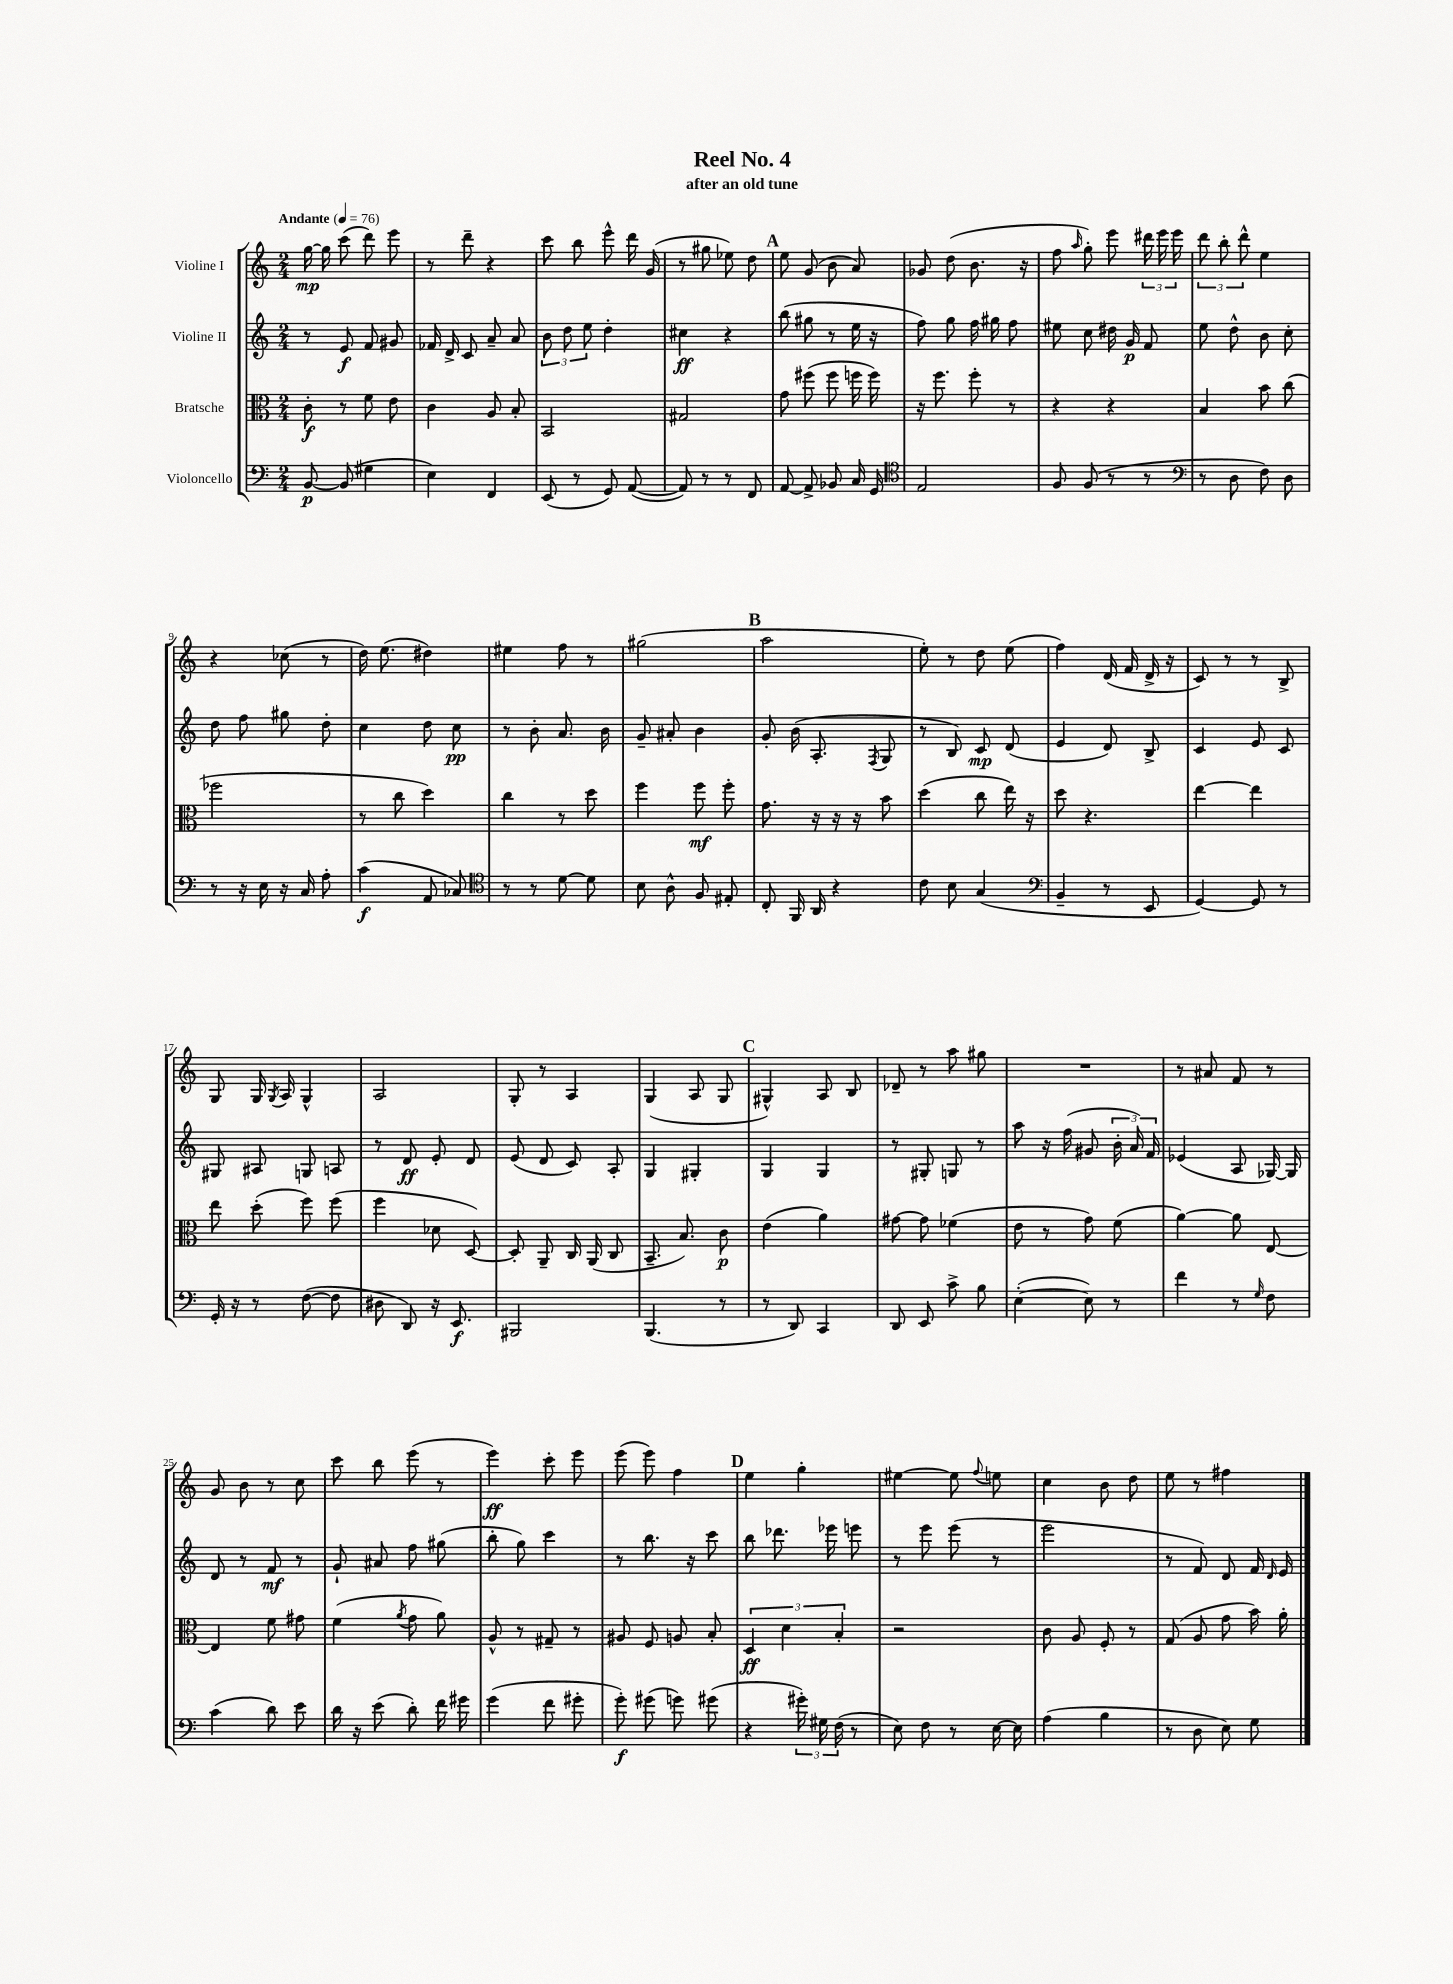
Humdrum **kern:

**kern	**kern	**kern	**kern
*staff4	*staff3	*staff2	*staff1
*clefF4	*clefC3	*clefG2	*clefG2
*k[]	*k[]	*k[]	*k[]
*M2/4	*M2/4	*M2/4	*M2/4
*MM76	*MM76	*MM76	*MM76
[8BB	8c'	8r	[16gg
.	.	.	16gg]
(8BB]	8r	8e	(8ccc
4G#	8f	8f	8ddd)
.	8e	8g#	8eee
=	=	=	=
4E)	4c	16f-	8r
.	.	16d^	.
.	.	8c	8ddd~
4FF	8A	8a~	4r
.	8B'	8a	.
=	=	=	=
(8EE	2BB	12b	8ccc
.	.	12dd	.
8r	.	.	8bb
.	.	12ee	.
8GG)	.	4dd'	8eee^^
([8AA	.	.	16ddd
.	.	.	(16g
=	=	=	=
8AA])	2G#	4cc#	8r
8r	.	.	8gg#
8r	.	4r	8ee-)
8FF	.	.	8dd
=	=	=	=
[8AA	8g	(8bb	8ee
8AA^]	(8ff#	8gg#	(8g
8BB-	8ff#	8r	8b
16C	16ff	16ee	8a)
16GG	16ff)	16r	.
=	=	=	=
*clefC4	*	*	*
2E	16r	8ff)	8g-
.	8.ff	.	.
.	.	8gg	(8dd
.	8ff'	16ff	8.b
.	.	16gg#	.
.	8r	8ff	.
.	.	.	16r
=	=	=	=
8F	4r	8ee#	8ff
.	.	.	16qqaa
(8F	.	8cc	8gg')
8r	4r	16dd#	8eee
.	.	16g	.
8r	.	8f	24ddd#
.	.	.	24eee
.	.	.	24eee
=	=	=	=
*clefF4	*	*	*
8r	4B	8ee	12ddd
.	.	.	12bb'
8D	.	8dd^^	.
.	.	.	12ddd^^
8F)	8b	8b	4ee
8D	(8cc	8cc'	.
=	=	=	=
8r	2ff-	8dd	4r
16r	.	8ff	.
16E	.	.	.
16r	.	8gg#	(8cc-
16C	.	.	.
8A'	.	8dd'	8r
=	=	=	=
(4c	8r	4cc	16dd)
.	.	.	(8.ee
.	8cc	.	.
8AA	4dd)	8dd	4dd#)
8C-)	.	8cc	.
=	=	=	=
*clefC4	*	*	*
8r	4cc	8r	4ee#
8r	.	8b'	.
[8d	8r	8.a	8ff
8d]	8dd	.	8r
.	.	16b	.
=	=	=	=
8B	4ff	8g~	(2gg#
8A^^	.	8a#'	.
8F	8ff	4b	.
8E#'	8ff'	.	.
=	=	=	=
8C'	8.g	8g'	2aa
16FF	.	(16b	.
16AA	16r	8.A'	.
4r	16r	.	.
.	16r	.	.
.	.	8qF	.
.	8b	8G	.
=	=	=	=
8c	(4dd	8r	8ee')
8B	.	8B)	8r
(4G	8cc	8c	8dd
.	16ee)	(8d	(8ee
.	16r	.	.
=	=	=	=
*clefF4	*	*	*
4BB~	8dd	4e	4ff)
.	4.r	.	.
8r	.	8d)	(16d
.	.	.	16f
8EE	.	8B^	16d^
.	.	.	16r
=	=	=	=
[4GG)	[4ee	4c	8c)
.	.	.	8r
8GG]	4ee]	8e	8r
8r	.	8c	8B^
=	=	=	=
16GG'	8ee	8G#	8G
16r	.	.	.
8r	(8dd'	8A#	16G
.	.	.	8qG
.	.	.	16A
([8F	8ff)	8G	4G^^
8F]	(8ff	8A	.
=	=	=	=
8D#	4ff	8r	2A
8DD)	.	8d	.
16r	8d-	8e'	.
8.EE	.	.	.
.	[8D)	8d	.
=	=	=	=
2BBB#	8D']	(8e	8G'
.	8AA~	8d	8r
.	16C	8c)	4A
.	(16AA	.	.
.	8C	8A'	.
=	=	=	=
(4.BBB	8.BB~	4G	(4G
.	8.B)	.	.
.	.	4G#'	8A
8r	8c	.	8G
=	=	=	=
8r	(4e	4G	4G#^^)
8DD)	.	.	.
4CC	4a)	4G	8A
.	.	.	8B
=	=	=	=
8DD	[8g#	8r	8d-~
8EE	8g#]	8G#'	8r
8c^	(4f-	8G	8aa
8B	.	8r	8gg#
=	=	=	=
([4E'	8e	8aa	2r
.	8r	16r	.
.	.	(16ff	.
8E])	8g)	8g#	.
8r	(8f	24b'	.
.	.	24a)	.
.	.	24f	.
=	=	=	=
4f	[4a)	(4e-	8r
.	.	.	8a#
8r	8a]	8A	8f
16qqG	.	.	.
8F	[8E	[16G-)	8r
.	.	16G-]	.
=	=	=	=
(4c	4E]	8d	8g
.	.	8r	8b
8d)	8f	8f	8r
8e	8g#	8r	8cc
=	=	=	=
16d	(4f	8g`	8ccc
16r	.	.	.
(8e	.	8a#	8bb
.	8qa	.	.
8d')	8g	8ff	(8eee
16f	8a)	(8gg#	8r
16g#	.	.	.
=	=	=	=
(4g	8A^^	8bb'	4eee)
.	8r	8gg)	.
8f	8G#~	4ccc	8ccc'
8g#'	8r	.	8eee
=	=	=	=
8g')	8A#	8r	(8eee
(8g#	8F	8.bb	8eee)
8g)	8A	.	4ff
.	.	16r	.
(8g#	8B'	8ccc	.
=	=	=	=
4r	6D	8bb	4ee
.	.	8.ddd-	.
.	6d	.	.
24g#')	.	.	4gg'
24G#	.	.	.
.	.	16eee-	.
(24F	6B'	.	.
8r	.	8eee	.
=	=	=	=
8E)	2r	8r	[4ee#
8F	.	8eee	.
8r	.	(8eee	8ee#]
.	.	.	8qqff
[16E	.	8r	8ee
16E]	.	.	.
=	=	=	=
(4A	8c	2eee	4cc
.	8A	.	.
4B	8F'	.	8b
.	8r	.	8dd
=	=	=	=
8r	(8G	8r	8ee
8D	8A	8f)	8r
8E)	8g	8d	4ff#
8G	16b)	16f	.
.	.	16qqd	.
.	16a'	16e	.
==	==	==	==
*-	*-	*-	*-
